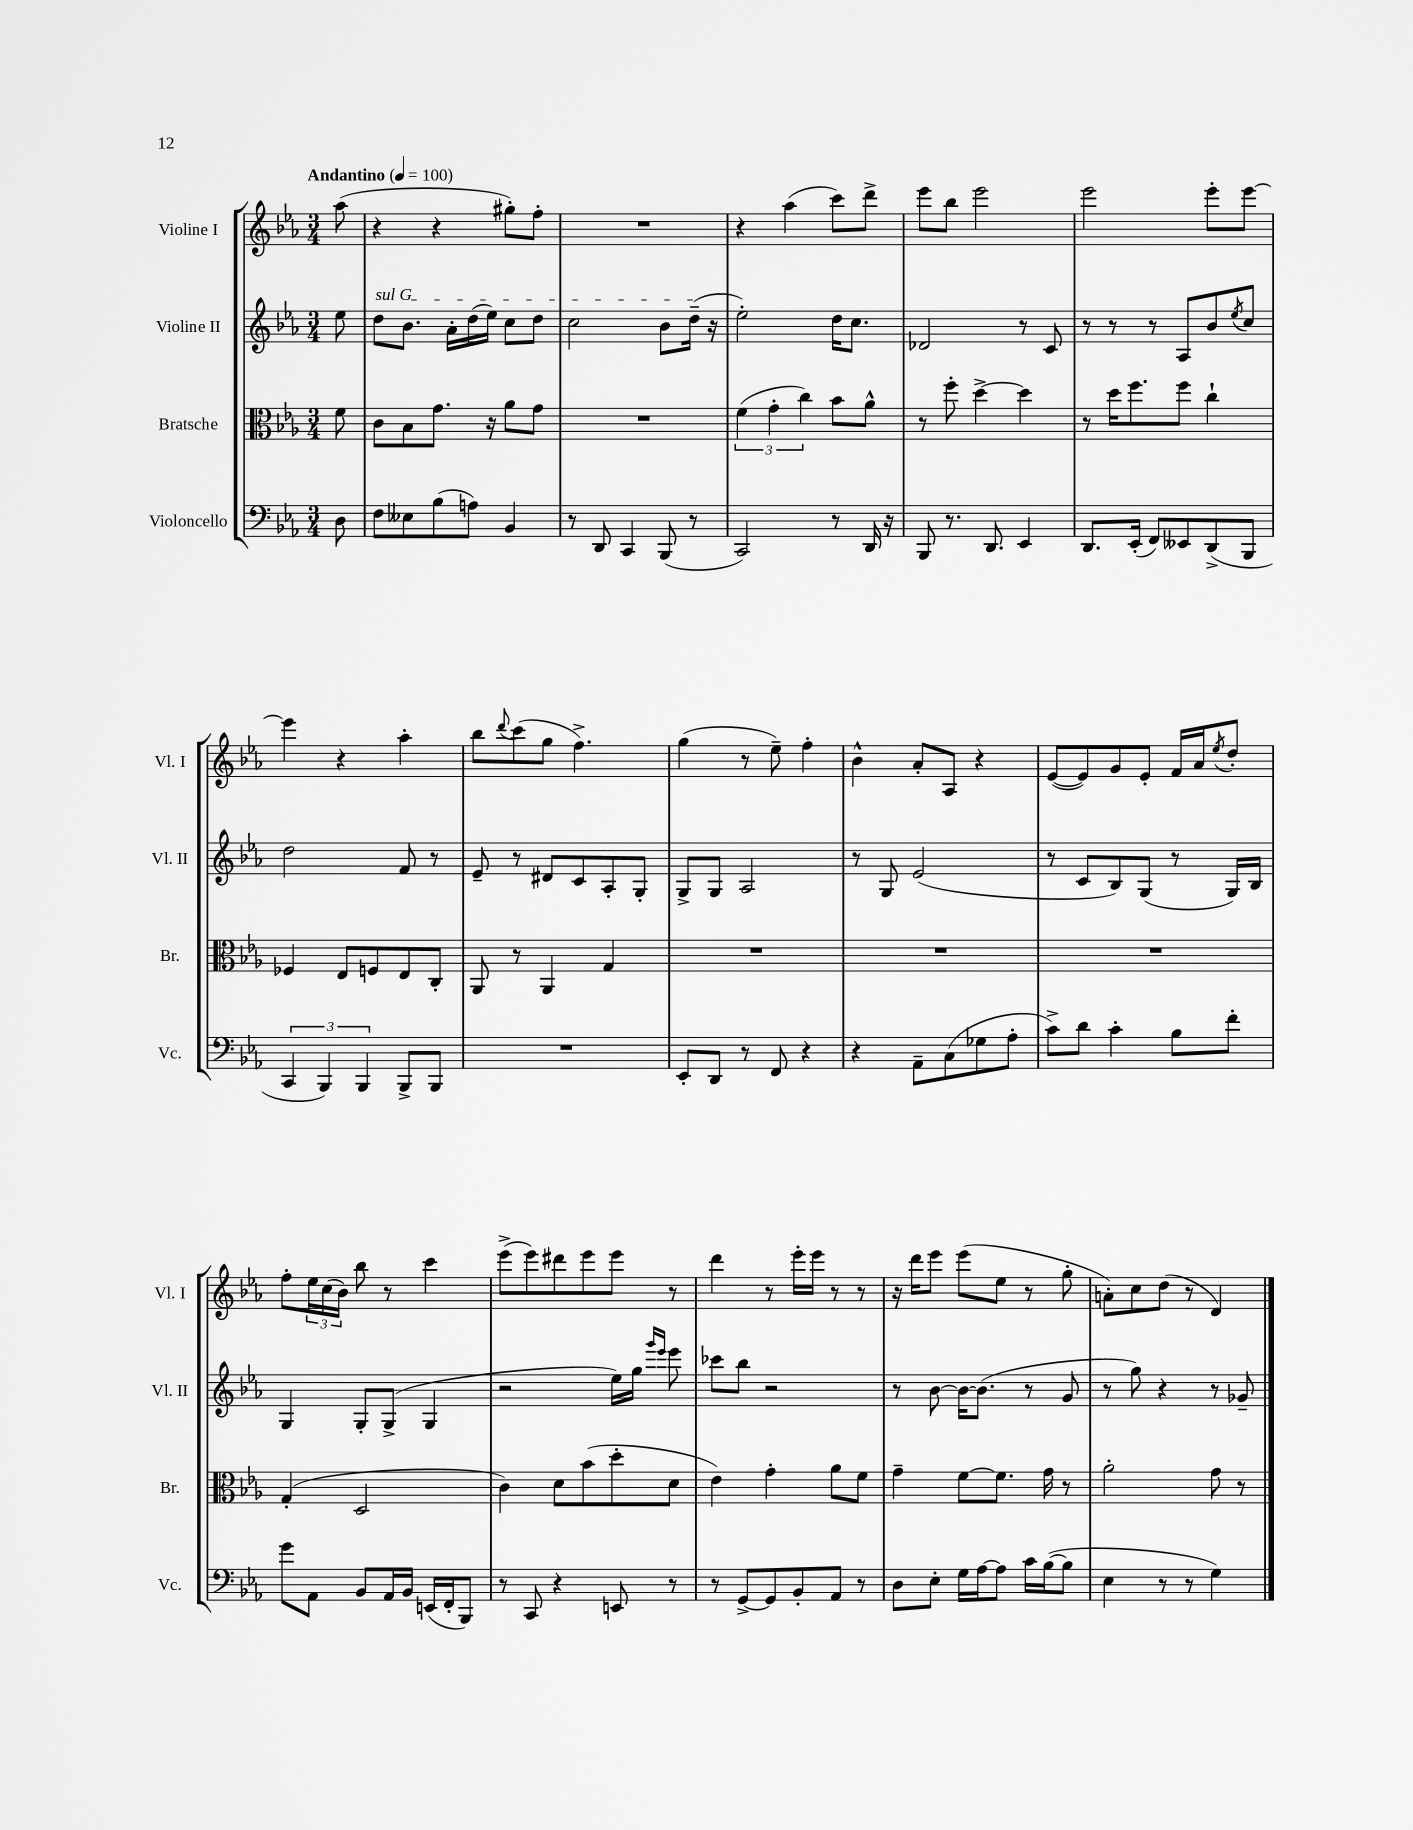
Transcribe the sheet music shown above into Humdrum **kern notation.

**kern	**kern	**kern	**kern
*staff4	*staff3	*staff2	*staff1
*clefF4	*clefC3	*clefG2	*clefG2
*k[b-e-a-]	*k[b-e-a-]	*k[b-e-a-]	*k[b-e-a-]
*M3/4	*M3/4	*M3/4	*M3/4
*MM100	*MM100	*MM100	*MM100
8D\	8f\	8ee-\	(8aa-\
=	=	=	=
8F\L	8c\L	8dd\L	4r
8E--\	8B-\	8.b-\J	.
(8B-\	8.g\J	.	4r
.	.	16a-'\LL	.
8A\J)	.	(16dd\	.
.	16r	16ee-\JJ)	.
4BB-/	8a-\L	8cc\L	8gg#'\L)
.	8g\J	8dd\J	8ff'\J
=	=	=	=
8r	2.r	2cc\	2.r
8DD/	.	.	.
4CC/	.	.	.
(8BBB-/	.	8b-\L	.
8r	.	(16dd~\Jk	.
.	.	16r	.
=	=	=	=
2CC/)	(6f\	2ee-'\)	4r
.	6g'\	.	.
.	.	.	(4aa-\
.	6cc\)	.	.
8r	8b-\L	16dd\LK	8ccc\L)
.	.	8.cc\J	.
16DD/	8a-^^\J	.	8ddd^\J
16r	.	.	.
=	=	=	=
8BBB-/	8r	2d-/	8eee-\L
8.r	8ff'\	.	8bb-\J
.	[4dd^\	.	2eee-\
8.DD/	.	.	.
4EE-/	4dd\]	8r	.
.	.	8c/	.
=	=	=	=
8.DD/L	8r	8r	2eee-\
.	16dd\LK	8r	.
(16EE-'/Jk	8.ff\	.	.
8FF/L)	.	8r	.
8EE--/	8ff\J	8A-/L	.
(8DD^/	4cc`\	8b-/	8eee-'\L
.	.	8qee-/	.
8BBB-/J	.	8cc/J	[8eee-\J
=	=	=	=
6CC/	4F-/	2dd\	4eee-\]
6BBB-/)	.	.	.
.	8E-/L	.	4r
6BBB-/	.	.	.
.	8F/	.	.
8BBB-^/L	8E-/	8f/	4aa-'\
8BBB-/J	8C'/J	8r	.
=	=	=	=
2.r	8AA-/	8e-~/	8bb-\L
.	.	.	8qqddd/
.	8r	8r	(8ccc\
.	4AA-/	8d#/L	8gg\J
.	.	8c/	4.ff^\)
.	4G/	8A-'/	.
.	.	8G'/J	.
=	=	=	=
8EE-'/L	2.r	8G^/L	(4gg\
8DD/J	.	8G/J	.
8r	.	2A-/	8r
8FF/	.	.	8ee-~\)
4r	.	.	4ff'\
=	=	=	=
4r	2.r	8r	4b-^^\
.	.	8G/	.
8AA-~\L	.	(2e-/	8a-'/L
(8C\	.	.	8A-/J
8G-\	.	.	4r
8A-'\J	.	.	.
=	=	=	=
8c^\L)	2.r	8r	([8e-/L
8d\J	.	8c/L	8e-/])
4c'\	.	8B-/)	8g/
.	.	(8G/J	8e-'/J
8B-\L	.	8r	16f/LL
.	.	.	16a-/J
.	.	.	8qee-/
8f'\J	.	16G/LL)	8dd'/J
.	.	16B-/JJ	.
=	=	=	=
8g\L	(4G'/	4G/	8ff'\L
8AA-\J	.	.	24ee-\L
.	.	.	(24cc\
.	.	.	24b-\JJ)
8BB-/L	2D/	8G'/L	8bb-\
16AA-/L	.	(8G^/J	8r
16BB-/JJ	.	.	.
(16EE/LL	.	4G/	4ccc\
16FF'/J	.	.	.
8BBB-/J)	.	.	.
=	=	=	=
8r	4c\)	2r	(8eee-^\L
8CC/	.	.	8eee-\)
4r	8d\L	.	8ddd#\
.	(8b-\	.	8eee-\
8EE/	8dd'\	16ee-\LL)	8eee-\J
.	.	16gg\JJ	.
.	.	16qqggg/LL	.
.	.	16qqeee-/JJ	.
8r	8d\J	8eee-\	8r
=	=	=	=
8r	4e-\)	8ccc-\L	4ddd\
[8GG^/L	.	8bb-\J	.
8GG/]	4g'\	2r	8r
8BB-'/	.	.	16eee-'\LL
.	.	.	16eee-\JJ
8AA-/J	8a-\L	.	8r
8r	8f\J	.	8r
=	=	=	=
8D\L	4g~\	8r	16r
.	.	.	16ddd\LK
8E-'\J	.	[8b-\	8eee-\J
16G\LL	[8f\L	16b-\_LK	(8eee-\L
[16A-\J	.	(8.b-\]J	.
8A-\]J	8.f\]J	.	8ee-\J
16c\LL	.	8r	8r
([16B-\J	16g\	.	.
8B-\]J	8r	8g/	8gg'\
=	=	=	=
4E-\	2a-'\	8r	8a'\L)
.	.	8gg\)	8cc\
8r	.	4r	(8dd\J
8r	.	.	8r
4G\)	8g\	8r	4d/)
.	8r	8g-~/	.
==	==	==	==
*-	*-	*-	*-
